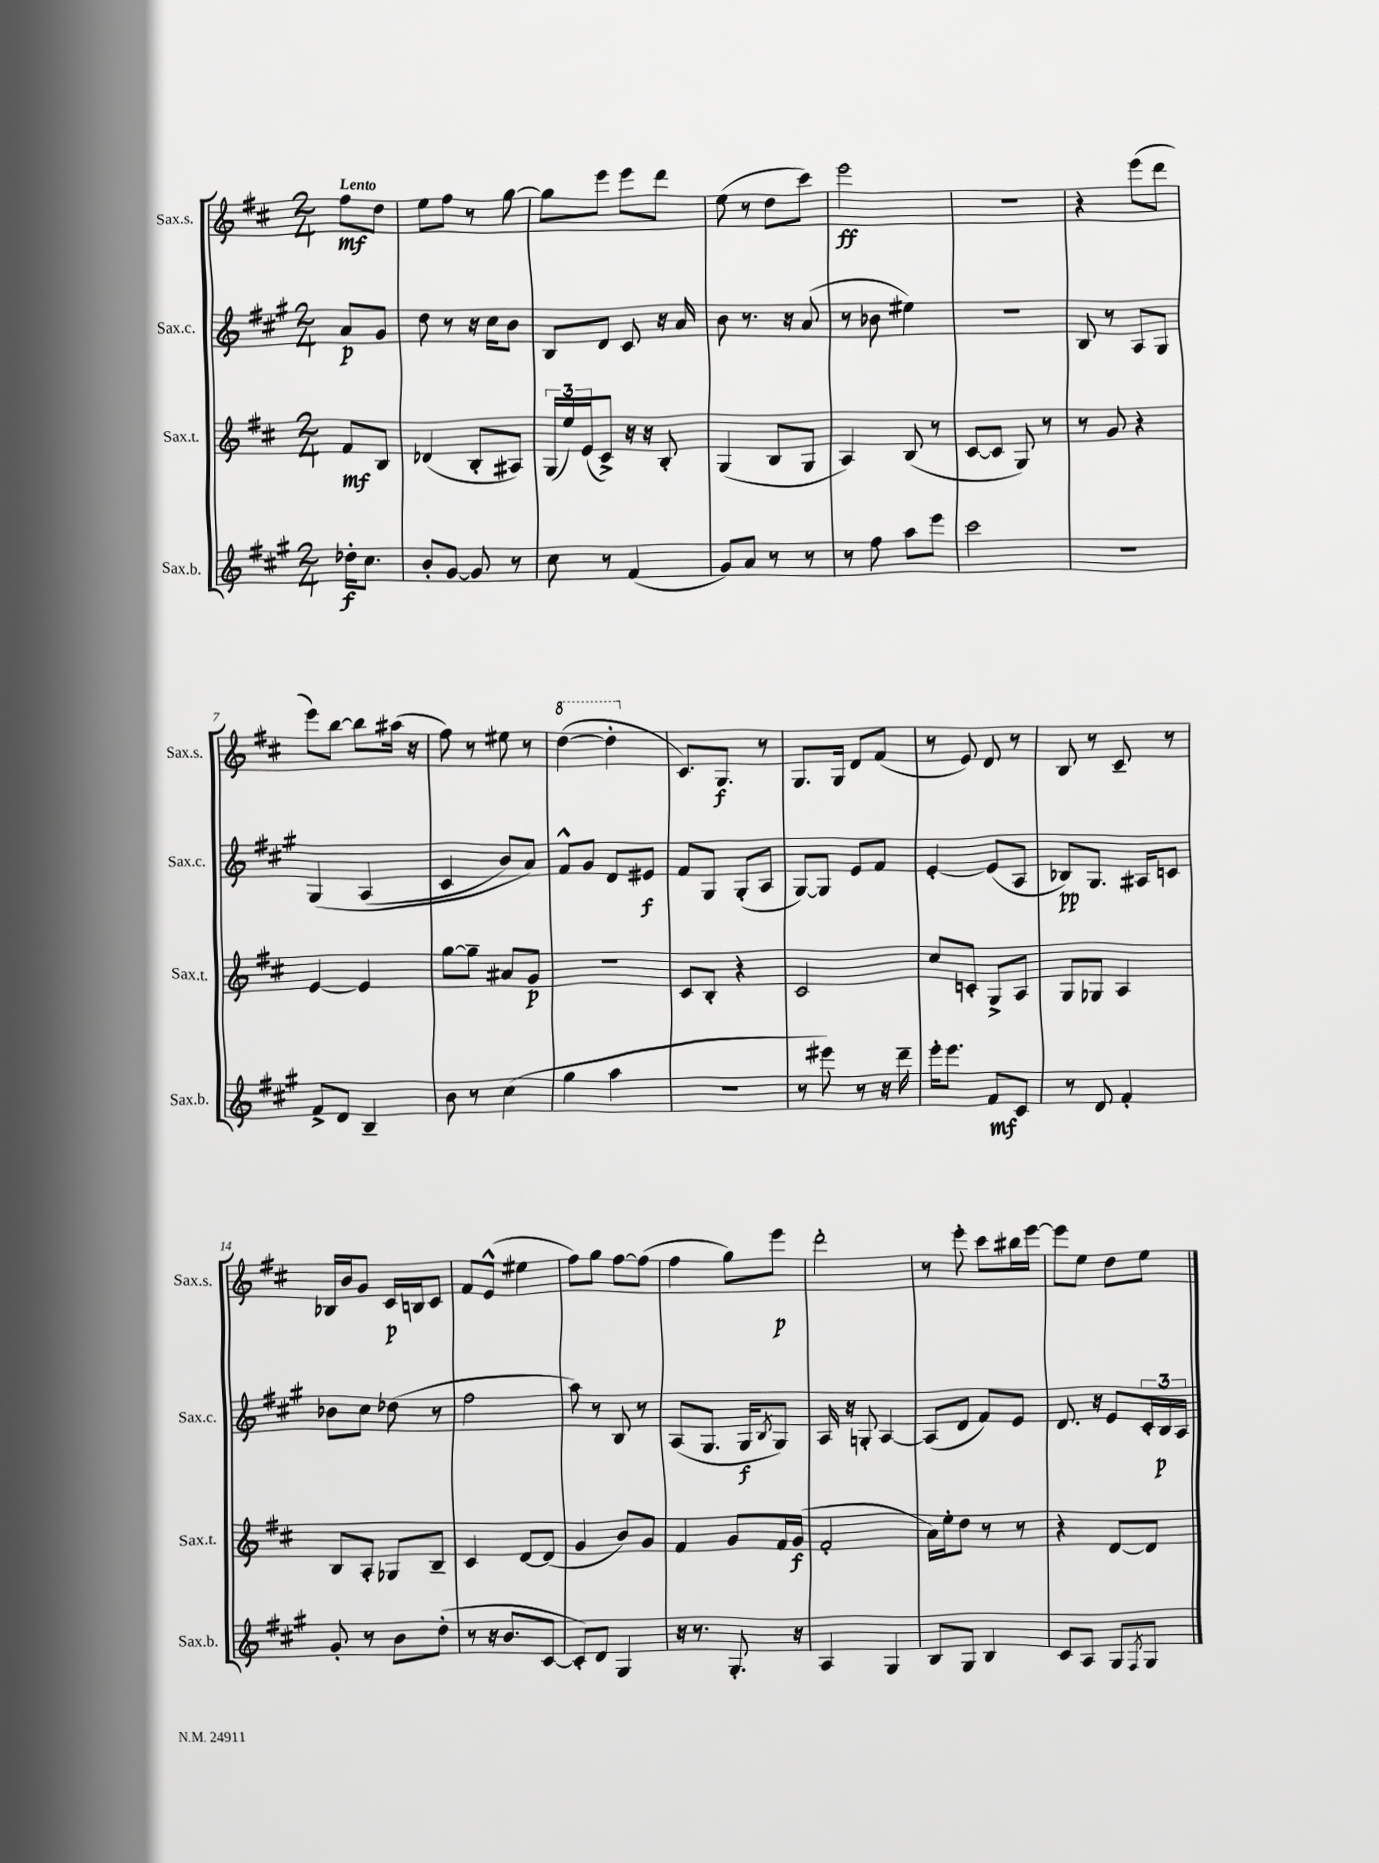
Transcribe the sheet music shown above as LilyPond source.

<<
\new StaffGroup <<
\new Staff = "s0" \with { instrumentName = "Sax.s." shortInstrumentName = "Sax.s." } {
    \clef treble \key d \major \numericTimeSignature \time 2/4 \partial 4 \tempo "Lento"
    fis''8\mf d''8 |
    e''8 fis''8 r8 g''8~ |
    g''8 e'''8 e'''8 d'''8 |
    e''8( r8 d''8 cis'''8) |
    e'''2\ff |
    r2 |
    r4 e'''8( d'''8 |
    e'''8) b''8~ b''8 ais''16( r16 |
    fis''8) r8 eis''8 r8 |
    \ottava #1 d'''4~( d'''4-. \ottava #0 |
    cis'8.) g8.\f r8 |
    g8. g16 d'8 fis'8( |
    r8 e'8) d'8 r8 |
    b8 r8 cis'8-- r8 |
    bes16 b'16 g'8 cis'16\p b16 cis'8 |
    fis'8 e'8-^( eis''4 |
    fis''8) g''8 fis''8~ fis''8( |
    fis''4 g''8) e'''8\p |
    d'''2-. |
    r8 e'''8-. cis'''8 bis''16 e'''16~ |
    e'''8 e''8 d''8 e''8 \bar "|." |
}
\new Staff = "s1" \with { instrumentName = "Sax.c." shortInstrumentName = "Sax.c." } {
    \clef treble \key a \major \numericTimeSignature \time 2/4 \partial 4
    a'8\p gis'8 |
    d''8 r8 r16 cis''16 b'8 |
    b8 d'8 cis'8 r16 a'16 |
    b'8 r8. r16 a'8( |
    r8 bes'8 eis''4) |
    r2 |
    b8 r8 a8 gis8 |
    gis4\( a4( |
    cis'4 b'8) a'8\) |
    fis'8-^ gis'8 d'8 eis'8\f |
    fis'8 gis8 gis8-.( a8 |
    gis8~) gis8 e'8 fis'8 |
    e'4~-. e'8( a8 |
    bes8\pp) gis8. ais16 c'8 |
    bes'8 cis''8 des''8( r8 |
    fis''2 |
    a''8) r8 b8 r8 |
    a8( gis8. gis16\f \acciaccatura { b8 } gis8) |
    a16 r16 g8-. a4~ |
    a8( d'8 fis'8) e'8 |
    d'8. r16 e'8 \tuplet 3/2 { cis'16-. b16\p a16 } \bar "|." |
}
\new Staff = "s2" \with { instrumentName = "Sax.t." shortInstrumentName = "Sax.t." } {
    \clef treble \key d \major \numericTimeSignature \time 2/4 \partial 4
    fis'8\mf b8 |
    des'4( b8-. ais8) |
    \tuplet 3/2 { g16( e''16) e'16( } cis'8->) r16 r16 b8-. |
    g4( b8 g8 |
    a4) b8( r8 |
    cis'8~ cis'8 g8) r8 |
    r8 g'8 r4 |
    e'4~ e'4 |
    g''8~ g''8-- ais'8 g'8\p |
    r2 |
    cis'8 b8-. r4 |
    cis'2 |
    cis''8 c'8-. g8-> a8 |
    g8 ges8 a4 |
    b8 a8-. ges8 b8-- |
    cis'4 d'8~ d'8( |
    g'4 b'8) g'8 |
    fis'4 g'8 fis'16 g'16\f( |
    fis'2-. |
    a'16) e''16-. d''8 r8 r8 |
    r4 d'8~ d'8 \bar "|." |
}
\new Staff = "s3" \with { instrumentName = "Sax.b." shortInstrumentName = "Sax.b." } {
    \clef treble \key a \major \numericTimeSignature \time 2/4 \partial 4
    des''16-.\f cis''8. |
    b'8-. gis'8~ gis'8 r8 |
    cis''8 r8 fis'4( |
    gis'8) a'8 r8 r8 |
    r8 fis''8 a''8 e'''8 |
    cis'''2 |
    R2 |
    fis'8-> d'8 b4-- |
    b'8 r8 cis''4( |
    gis''4 a''4 |
    R2 |
    r8 eis'''8) r8 r16 d'''16-- |
    e'''16-. e'''8. fis'8\mf cis'8 |
    r8 d'8 fis'4-. |
    gis'8-. r8 b'8 d''8-.( |
    r8 r16 b'8. cis'8~ |
    cis'8-.) d'8 gis4 |
    r16 r8. gis8.-. r16 |
    a4 gis4 |
    b8 gis8 b4 |
    cis'8 a8 gis8 \acciaccatura { fis8 } gis8 \bar "|." |
}
>>
>>
